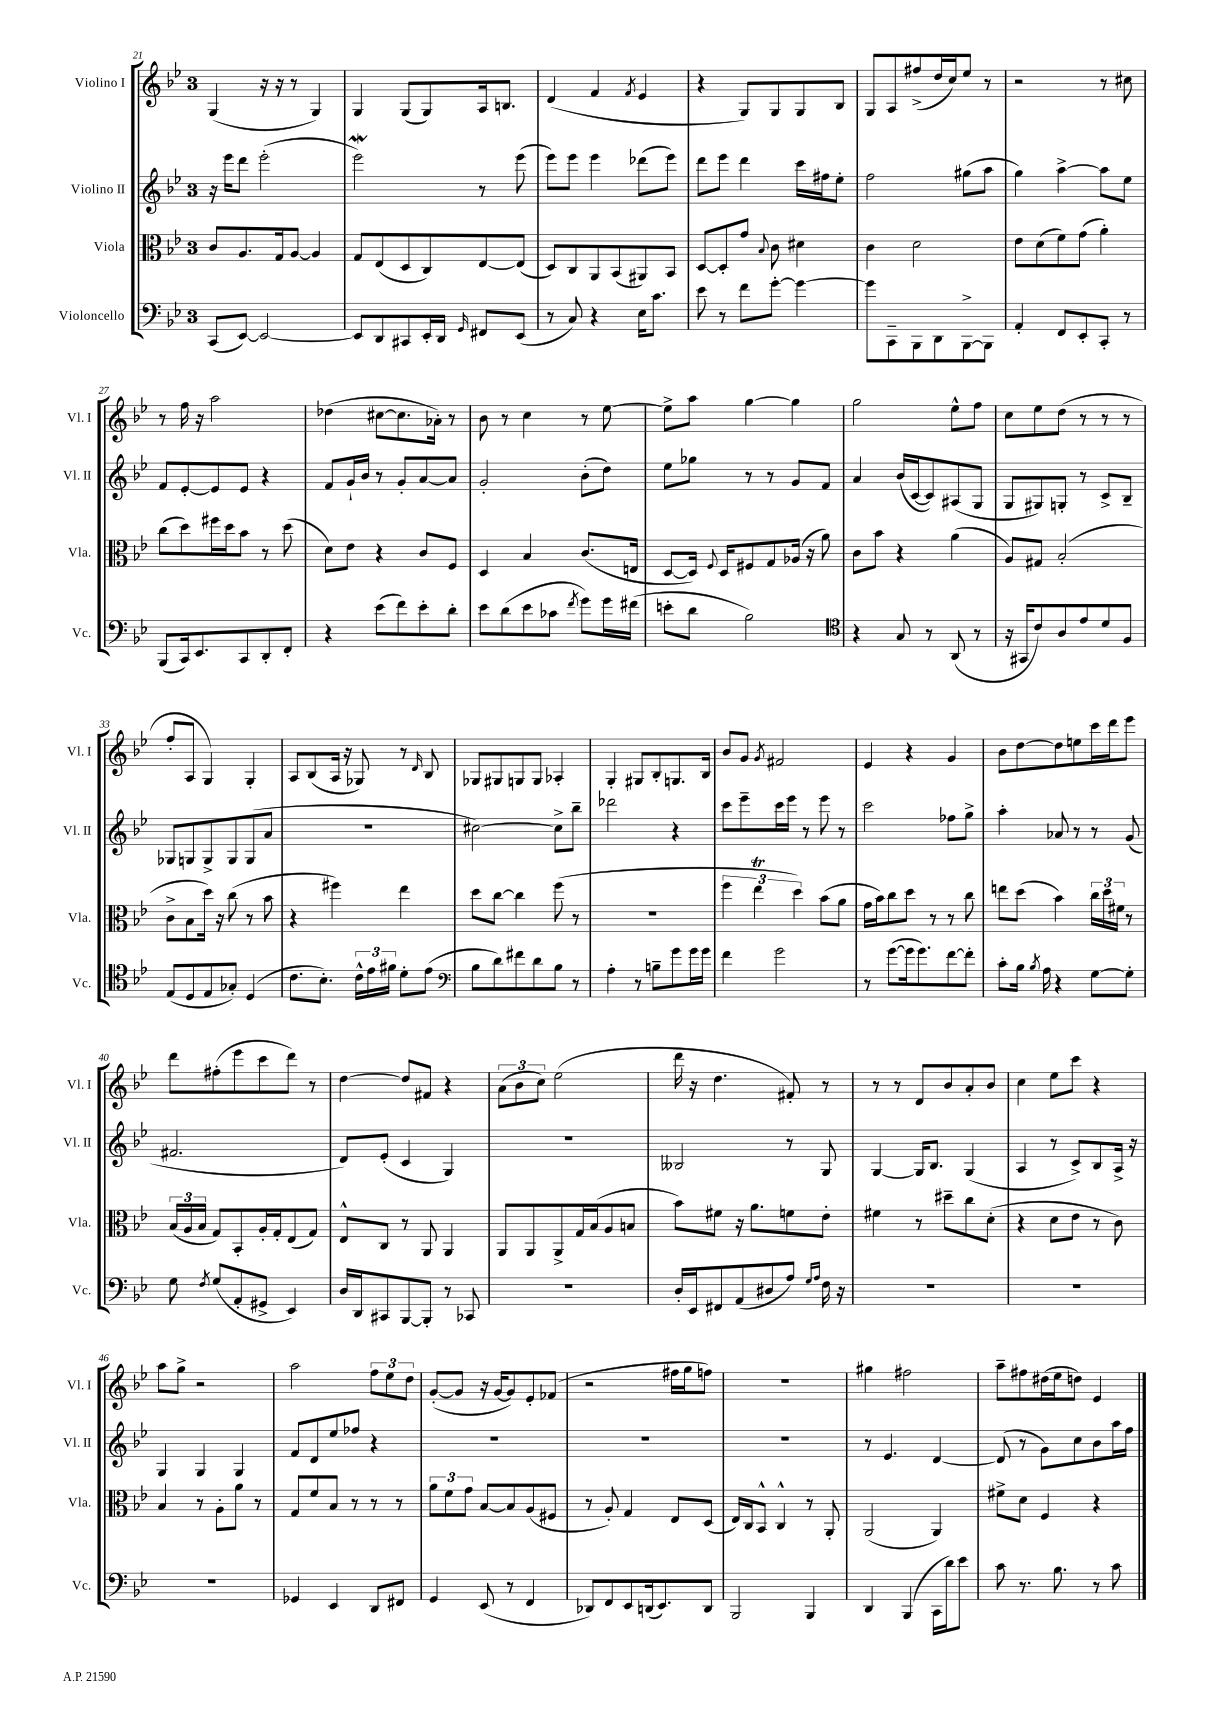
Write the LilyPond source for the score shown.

<<
\new StaffGroup <<
\new Staff = "s0" \with { instrumentName = "Violino I" shortInstrumentName = "Vl. I" } {
    \clef treble \key bes \major \once \override Staff.TimeSignature.style = #'single-digit \time 3/4
    \autoBeamOff g4( r16 r16 r8 g4) |
    g4 g8[( g8) a16 b8.] |
    d'4( f'4 \acciaccatura { f'8 } ees'4 |
    r4 g8[) g8 g8 bes8] |
    g8[ a8 fis''8->( d''16 c''16) ees''8] r8 |
    r2 r8 cis''8 |
    r8 f''16 r16 a''2 |
    des''4( cis''8[~ cis''8. aes'16]-.) r8 |
    bes'8 r8 c''4 r8 ees''8~ |
    ees''8[-> a''8] g''4~ g''4 |
    g''2 ees''8[-^ f''8] |
    c''8[ ees''8 d''8]( r8 r8 r8 |
    f''8[-. a8] g4) g4-. |
    a8[ bes8( a16] r16 ges8) r8 \grace { d'16 } bes8 |
    ges8[ gis8 g8 g8] aes4-. |
    g4-. gis8[ bes8-. g8. bes16] |
    bes'8[ g'8] \acciaccatura { g'8 } fis'2 |
    ees'4 r4 g'4 |
    bes'8[ d''8~ d''8 e''8 c'''16 d'''16 ees'''8] |
    d'''8[ fis''8-.( ees'''8 c'''8 d'''8]) r8 |
    d''4~ d''8[ fis'8] r4 |
    \tuplet 3/2 { a'8[( bes'8 c''8]) } ees''2( |
    d'''16 r16 d''4. fis'8-.) r8 |
    r8 r8 d'8[ bes'8 a'8-. bes'8] |
    c''4 ees''8[ c'''8] r4 |
    a''8[ g''8]-> r2 |
    a''2 \tuplet 3/2 { f''8[ ees''8 d''8] } |
    g'8[~-.( g'8] r16 g'16[~ g'8) ees'8-. fes'8]( |
    r2 fis''16[ g''16 f''8]) |
    R2. |
    gis''4 fis''2 |
    a''8[-- fis''8 dis''16( ees''16 d''8]) ees'4 \bar "|." |
}
\new Staff = "s1" \with { instrumentName = "Violino II" shortInstrumentName = "Vl. II" } {
    \clef treble \key bes \major \once \override Staff.TimeSignature.style = #'single-digit \time 3/4
    \autoBeamOff r16 ees'''16[ d'''8] ees'''2-.( |
    ees'''2\mordent) r8 ees'''8( |
    ees'''8[) ees'''8] ees'''4 des'''8[( ees'''8]) |
    d'''8[ ees'''8] d'''4 c'''16[ fis''16 ees''8]-. |
    f''2 gis''8[( a''8] |
    g''4) a''4~-> a''8[ ees''8] |
    f'8[ ees'8~-. ees'8 ees'8] r4 |
    f'8[ g'16-! bes'16] r8 g'8[-. a'8~ a'8] |
    g'2-. bes'8[-.( d''8]) |
    ees''8[ ges''8] r8 r8 g'8[ f'8] |
    a'4 bes'16[( c'16~ c'8) ais8( g8] |
    g8[ gis8) g8]-. r8 c'8[-> bes8]-- |
    ges8[ g8 g8-> g8 g8( a'8] |
    R2. |
    cis''2~) cis''8[-> bes''8]-- |
    des'''2 r4 |
    c'''8[ ees'''8-- c'''16 ees'''16] r8 ees'''8 r8 |
    c'''2 fes''8[ g''8]-> |
    a''4-. aes'8 r8 r8 g'8( |
    fis'2. |
    d'8[) ees'8]-.( c'4 g4) |
    R2. |
    beses2 r8 g8 |
    g4~ g16[ bes8.] g4( |
    a4 r8 c'8[->) bes8 a16]-> r16 |
    g4 g4 g4 |
    f'8[ d'8 ees''8 fes''8] r4 |
    R2. |
    R2. |
    R2. |
    r8 ees'4. d'4~ |
    d'8( r8 g'8[) c''8 bes'8 a''16 f''16] \bar "|." |
}
\new Staff = "s2" \with { instrumentName = "Viola" shortInstrumentName = "Vla." } {
    \clef alto \key bes \major \once \override Staff.TimeSignature.style = #'single-digit \time 3/4
    \autoBeamOff c'8[ a8. g16 a8]~ a4 |
    g8[ ees8( d8 c8) ees8~ ees8]( |
    d8[) c8 a,8 bes,8( ais,8) bes,8] |
    d8[~ d8-. g'8] \appoggiatura { bes8 } c'8 dis'4 |
    c'4 d'2 |
    ees'8[ d'8( f'8) g'8]( a'4-.) |
    c''8[( d''8) fis''16 d''16 bes'8] r8 d''8( |
    d'8[) ees'8] r4 c'8[ f8] |
    d4 bes4 c'8.[( e16] |
    d8[~ d16]) \appoggiatura { f8 } d16[ fis8 g8 aes16]( r16 a'8) |
    c'8[ bes'8] r4 a'4( |
    a8[) gis8] bes2-.( |
    c'8[-> bes8 d''16]) r16 c''8( r8 bes'8 |
    r4 fis''4) ees''4 |
    d''8[ c''8]~ c''4 f''8( r8 |
    R2. |
    \tuplet 3/2 { f''4 ees''4\trill d''4) } bes'8[( a'8] |
    g'16[ bes'16) c''8 d''8] r8 r8 c''8 |
    e''8[ d''8]( bes'4) \tuplet 3/2 { c''16[ d''16 fis'16] } r8 |
    \tuplet 3/2 { bes16[( a16 bes16] } g8[) bes,8-. a16-. g16-. ees8( g8]) |
    ees8[-^ c8] r8 a,8 a,4 |
    a,8[ a,8 a,8-> g16 bes16( a8 b8] |
    bes'8[) fis'8] r16 a'8.[ f'8 ees'8]-. |
    fis'4 r8 dis''8[-- c''8 d'8]-.( |
    r4 d'8[ ees'8] r8 c'8) |
    bes4 r8 a8[-. a'8] r8 |
    g8[ f'8 bes8] r8 r8 r8 |
    \tuplet 3/2 { a'8[ f'8 g'8] } bes8[~ bes8 a8( fis8] |
    r8 a8-.) g4 ees8[ d8]( |
    ees16[) c16 bes,8]-^ c4-^ r8 a,8-. |
    a,2( a,4) |
    fis'8[-> d'8] f4 r4 \bar "|." |
}
\new Staff = "s3" \with { instrumentName = "Violoncello" shortInstrumentName = "Vc." } {
    \clef bass \key bes \major \once \override Staff.TimeSignature.style = #'single-digit \time 3/4
    \autoBeamOff c,8[( ees,8]~) ees,2~ |
    ees,8[ d,8 cis,8 ees,16-. d,16] \grace { g,16 } fis,8[ ees,8]( |
    r8 c8) r4 ees16[ c'8.] |
    ees'8 r8 f'8[ g'8]~-. g'4~ |
    g'8[ c,8-- bes,,8 d,8 bes,,8~-> bes,,8] |
    a,4-. f,8[ ees,8-. c,8]-. r8 |
    bes,,8[( c,16) ees,8. c,8 d,8-. f,8]-. |
    r4 ees'8[( f'8) ees'8-. d'8]-. |
    ees'8[ d'8( ees'8 ces'8] \acciaccatura { f'8 } g'8[) g'16 fis'16]( |
    e'8[-. d'8] bes2) |
    \clef tenor r4 g8 r8 a,8( r8 |
    r16 gis,16[ c'8) a8 ees'8 d'8 f8] |
    ees8[( d8 ees8 ges8]-.) d4( |
    c'8.[ bes8.]-.) \tuplet 3/2 { c'16[-^ ees'16 fis'16] } d'8[-. ees'8]( |
    \clef bass bes8[ d'8) fis'8 d'8 bes8] r8 |
    a4-. r8 b8[-- g'8 g'16 g'16] |
    f'4 g'2 |
    r8 g'8[~( g'16 g'8.) f'8~ f'8]-. |
    c'8[-. bes16] \acciaccatura { bes8 } a16 r4 g8[~ g8]-. |
    g8 \acciaccatura { f8 } g8[( a,8-. gis,8]-> ees,4) |
    d16[ d,16 cis,8 bes,,8~ bes,,8]-. r8 ces,8 |
    R2. |
    d16[-. ees,16 fis,8 a,8( dis8 a8]) \grace { g16[ a16] } f16 r16 |
    R2. |
    R2. |
    R2. |
    ges,4 ees,4 d,8[ fis,8] |
    g,4 ees,8( r8 f,4 |
    des,8[) f,8 ees,8 d,16( ees,8.) d,8] |
    bes,,2 bes,,4 |
    d,4 bes,,4( c,16[ d'16) ees'8] |
    c'8 r8. bes8. r8 c'8 \bar "|." |
}
>>
>>
\layout { \context { \Score currentBarNumber = #21 } }
